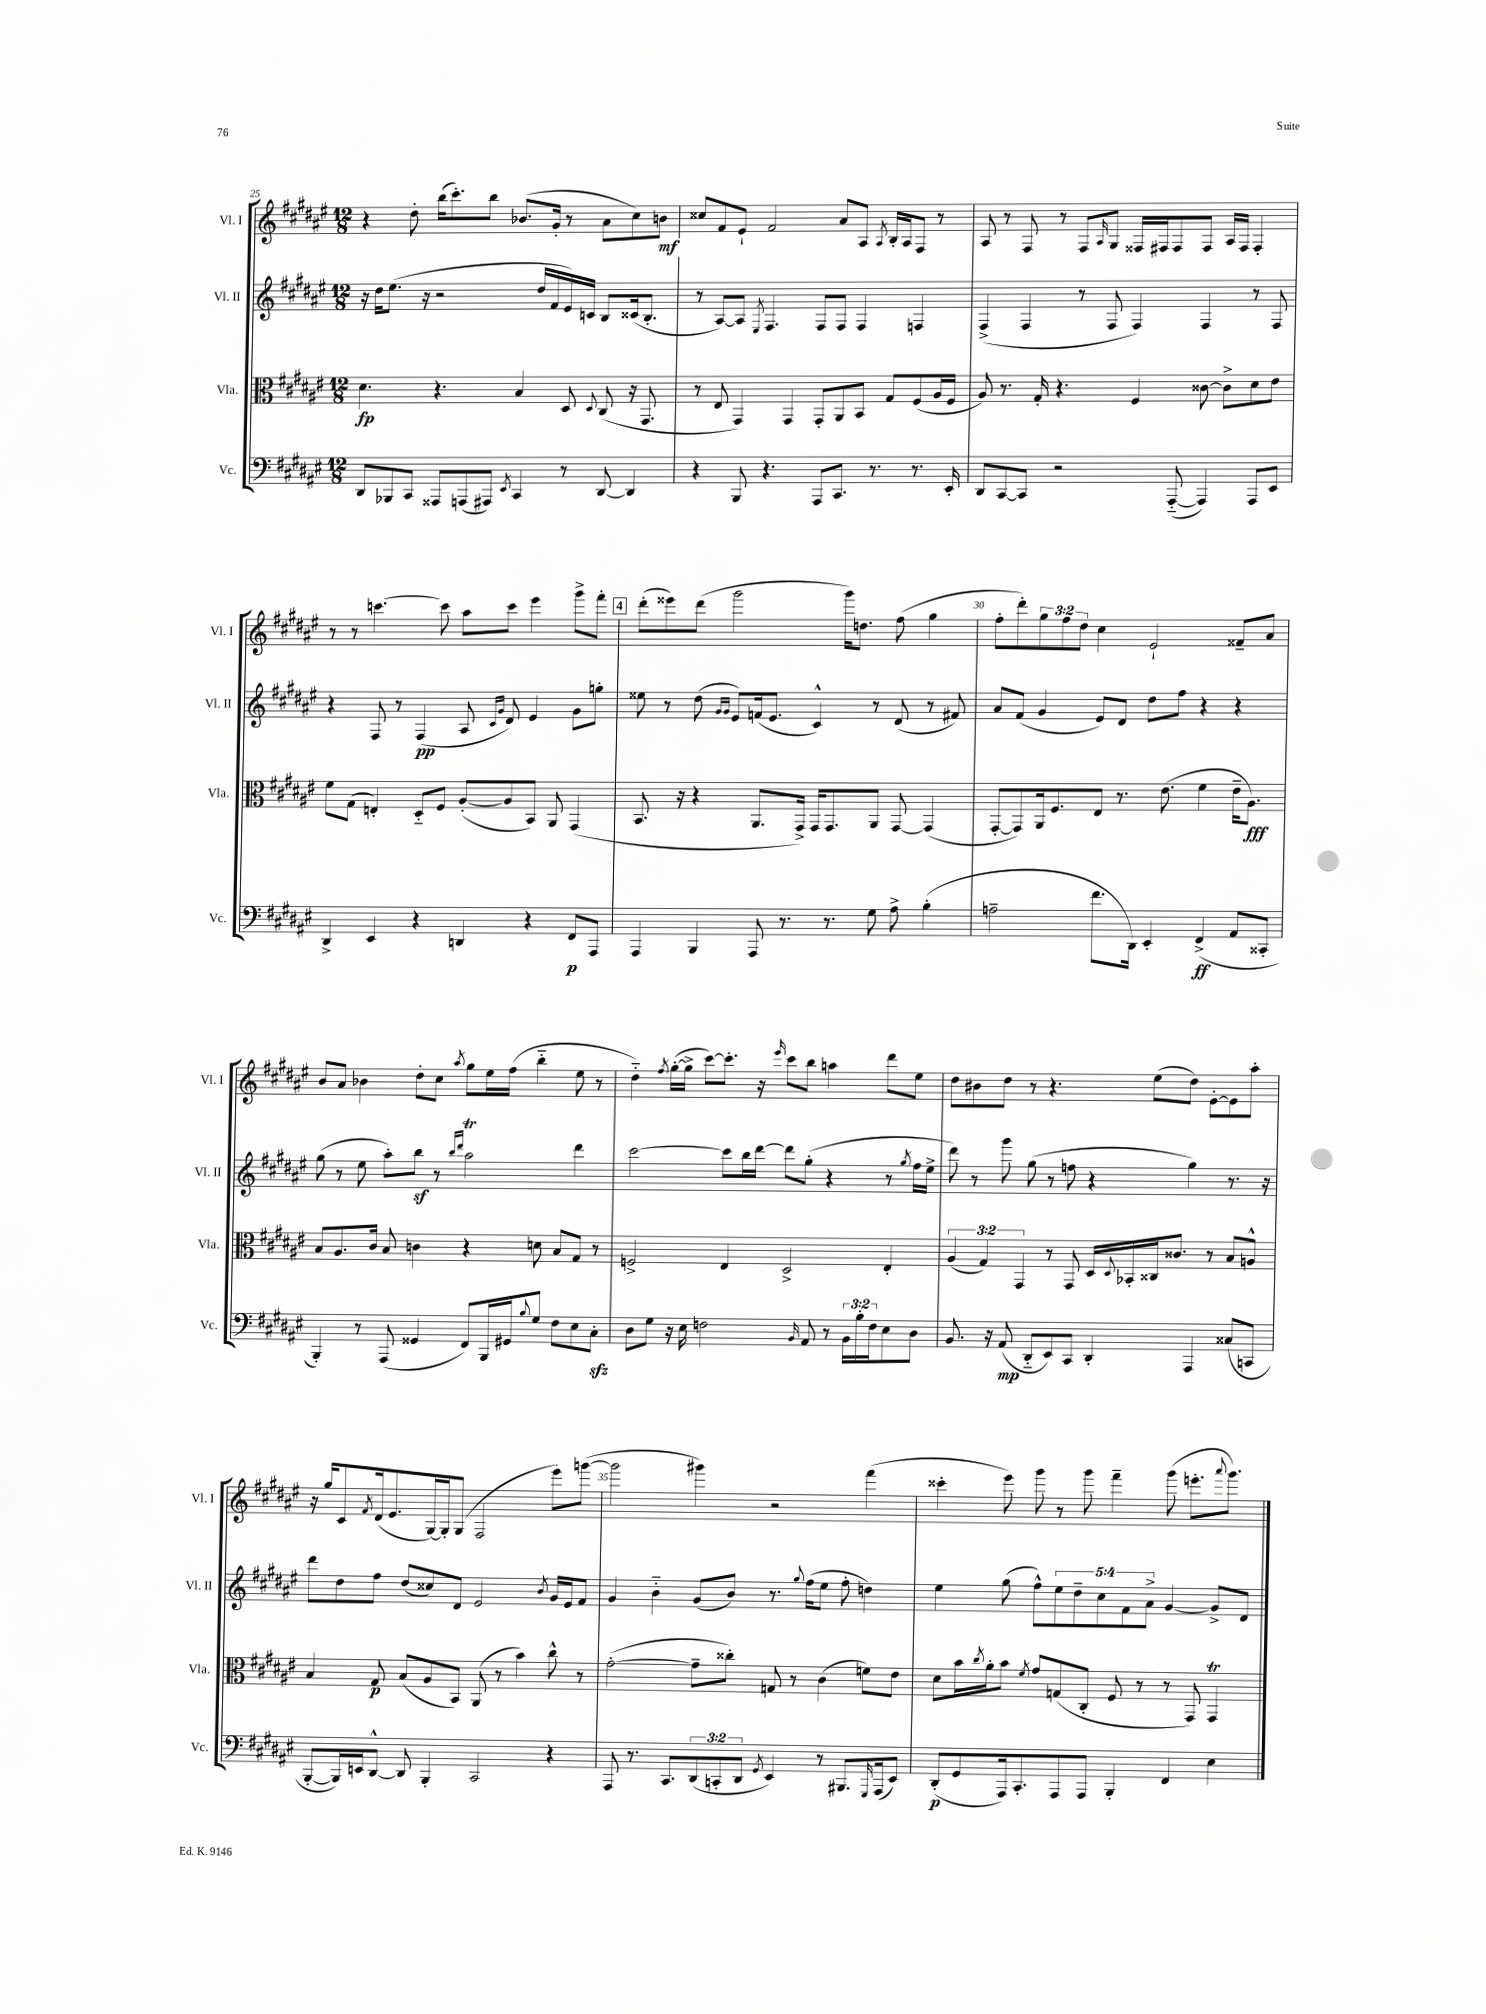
<<
\new StaffGroup <<
\new Staff = "s0" \with { instrumentName = "Vl. I" shortInstrumentName = "Vl. I" } {
    \clef treble \key fis \major \numericTimeSignature \time 12/8 \override Staff.TupletNumber.text = #tuplet-number::calc-fraction-text
    r4 dis''8-. b''16( cis'''8.-.) b''8 bes'8.( gis'16-. r8 ais'8 cis''8) b'8\mf |
    cisis''8 fis'8 eis'8-! fis'2 ais'8 ais8 \acciaccatura { ais8 } b16-. ais16 fis8 r8 |
    ais8 r8 fis8 r8 fis8 \grace { ais16 } gis8 fisis16 fis16 fis8 fis8 ais16 fis16 fis4-. |
    r8 r8 c'''4.~ c'''8 ais''8 c'''8 eis'''4 gis'''8-> fis'''8-. |
    \mark \markup { \box "4" } dis'''8-.( eisis'''8) dis'''8( gis'''2 gis'''16) d''8. fis''8( gis''4 |
    fis''8-. dis'''8-.) \tuplet 3/2 { gis''8 fis''8 dis''8 } cis''4 eis'2-! fisis'8-- ais'8 |
    b'8 ais'8 bes'4 dis''8-. cis''8 \acciaccatura { ais''8 } gis''8 eis''16 fis''16( b''4-_ eis''8 r8 |
    dis''4-_) \acciaccatura { fis''8 } gis''16~-.( gis''16-> cis'''8~) cis'''8.-. r16 \grace { eis'''16 } cis'''8 b''8 a''4 dis'''8 eis''8 |
    dis''8 bis'8 dis''8 r8 r4. eis''8( dis''8) eis'8~-. eis'8 ais''8-. |
    r16 gis''16 cis'8 \acciaccatura { fis'8 } dis'16( eis'8. gis16~) gis16-. gis8( fis2 eis'''8) g'''8~( |
    g'''2 gis'''4) r2 fis'''4( |
    cisis'''4-. eis'''8) gis'''8 r8 gis'''8 fis'''4-- gis'''8( e'''8.-. \appoggiatura { ais'''8 } gis'''8.) \bar "|." |
}
\new Staff = "s1" \with { instrumentName = "Vl. II" shortInstrumentName = "Vl. II" } {
    \clef treble \key fis \major \numericTimeSignature \time 12/8 \override Staff.TupletNumber.text = #tuplet-number::calc-fraction-text
    r16 dis''16 eis''8.( r16 r2 dis''16 fis'16 eis'16) c'16 b8 cisis'16( b8.-. |
    r8 ais8~) ais8 \acciaccatura { eis8 } fis4. fis8 fis8 fis4 f4 |
    fis4->( fis4 r8 fis8 fis4) fis4 r8 fis8 |
    r4 fis8 r8 fis4\pp( ais8 \grace { cis'16 gis'16 } dis'8) eis'4 gis'8 g''8-. |
    \mark \markup { \box "4" } eisis''8 r8 dis''8( \grace { gis'16 gis'16 } eis'8) f'16( eis'8. cis'4-^) r8 dis'8( r8 fis'8) |
    ais'8 fis'8( gis'4 eis'8) dis'8 dis''8 fis''8 r4 r4 |
    gis''8( r8 eis''8 ais''8-.) b''8\sf r8 \grace { b''16 dis'''16 } ais''2\trill dis'''4 |
    cis'''2~ cis'''8 b''16 dis'''16~ dis'''8 gis''8-.( r4 r8 \acciaccatura { gis''8 } fis''16 eis''16-> |
    dis'''8) r8 gis'''8 gis''8( r8 f''8 r4 gis''4) r8. r16 |
    dis'''8 dis''8 fis''8 dis''8( cisis''8) dis'8 eis'2 \acciaccatura { b'8 } gis'16 eis'16 fis'8 |
    gis'4 b'4-_ gis'8( b'8) r8. \appoggiatura { gis''8 } fis''16( eis''8 fis''8-. d''4) |
    eis''4 gis''8( fis''8-^) \tuplet 5/4 { eis''8 dis''8-- cis''8 fis'8 ais'8-> } gis'4~ gis'8-> dis'8 \bar "|." |
}
\new Staff = "s2" \with { instrumentName = "Vla." shortInstrumentName = "Vla." } {
    \clef alto \key fis \major \numericTimeSignature \time 12/8 \override Staff.TupletNumber.text = #tuplet-number::calc-fraction-text
    dis'4.\fp r4. b4 dis8 \appoggiatura { dis8 } cis8( r16 gis,8. |
    r8 eis8 gis,4) gis,4 gis,8-. ais,8 b,8 gis8 fis8( ais16 fis16 |
    ais8) r8. gis16-. r4. fis4 cisis'8~ cisis'8-> dis'8 eis'8 |
    fis'8 gis8( e4-.) dis8-_ fis8 ais8~-.( ais8 b,8) ais,8 gis,4( |
    \mark \markup { \box "4" } b,8. r16 r4 ais,8. gis,16->) gis,16 gis,8. ais,8 gis,8~ gis,4( |
    gis,8~-. gis,8) ais,16 fis8. eis8 r8. eis'8.( fis'4 eis'16-- ais8.\fff) |
    b8 ais8. cis'16 b8 c'4 r4 d'8 b8 gis8 r8 |
    f2-> eis4 dis2-> eis4-. |
    \tuplet 3/2 { ais4( gis4) gis,4 } r8 gis,8 dis16 \appoggiatura { dis8 } bes,16-. cisis16 cisis'8. r8 b8 a8-^ |
    b4 gis8\p b8( ais8 b,8) ais,8( r8 b'4) cis''8-^ r8 |
    gis'2~-.( gis'8-- cisis''8-.) g8 r8 cis'4( f'8) eis'8 |
    dis'8 b'16 \acciaccatura { cis''8 } ais'16-. b'8 \acciaccatura { fis'8 } gis'8 g8( cis8-. fis8 r8 r8 gis,8) gis,4\trill \bar "|." |
}
\new Staff = "s3" \with { instrumentName = "Vc." shortInstrumentName = "Vc." } {
    \clef bass \key fis \major \numericTimeSignature \time 12/8 \override Staff.TupletNumber.text = #tuplet-number::calc-fraction-text
    dis,8 bes,,8 cis,8 aisis,,8 a,,8( ais,,8) \acciaccatura { eis,8 } cis,4 r8 dis,8~ dis,4 |
    r4 b,,8 r4. ais,,8 cis,8. r8. r8. eis,16-. |
    dis,8 cis,8~ cis,8 r2 ais,,8~-_( ais,,4) ais,,8 eis,8 |
    dis,4-> eis,4 r4 d,4 r4 fis,8\p ais,,8 |
    \mark \markup { \box "4" } ais,,4 b,,4 ais,,8 r8. r8. gis8 ais8-> b4-.( |
    a2-- fis'8. dis,16) eis,4-. fis,4->\ff( ais,8 cisis,8-. |
    b,,4-.) r8 ais,,8( gisis,4 fis,8) b,,16 gis,16 \appoggiatura { b8 } gis8 fis8 eis8 cis8-.\sfz |
    dis8 gis8 r16 eis16 f2 \grace { b,16 } ais,8 r8 \tuplet 3/2 { b,16 b16-. f16 } eis8 dis8 |
    b,8. r16 ais,8\mp( dis,8-_ eis,8) cis,8 dis,4-. ais,,4 cisis8( c,8 |
    b,,8~-. b,,16) e,16 dis,8~-^ dis,8 b,,4-. cis,2 r4 |
    ais,,8 r8. cis,8. \tuplet 3/2 { dis,8( c,8-. dis,8 } \acciaccatura { gis,8 } eis,4) r8 bis,,8. \grace { gis,,16 } ais,,16( eis,8) |
    dis,8-.\p( gis,8 ais,,16) cis,8.-. ais,,8 ais,,8 b,,4-. fis,4 eis4 \bar "|." |
}
>>
>>
\layout { \context { \Score currentBarNumber = #25 \override BarNumber.break-visibility = ##(#f #t #t) barNumberVisibility = #(every-nth-bar-number-visible 5) } }
